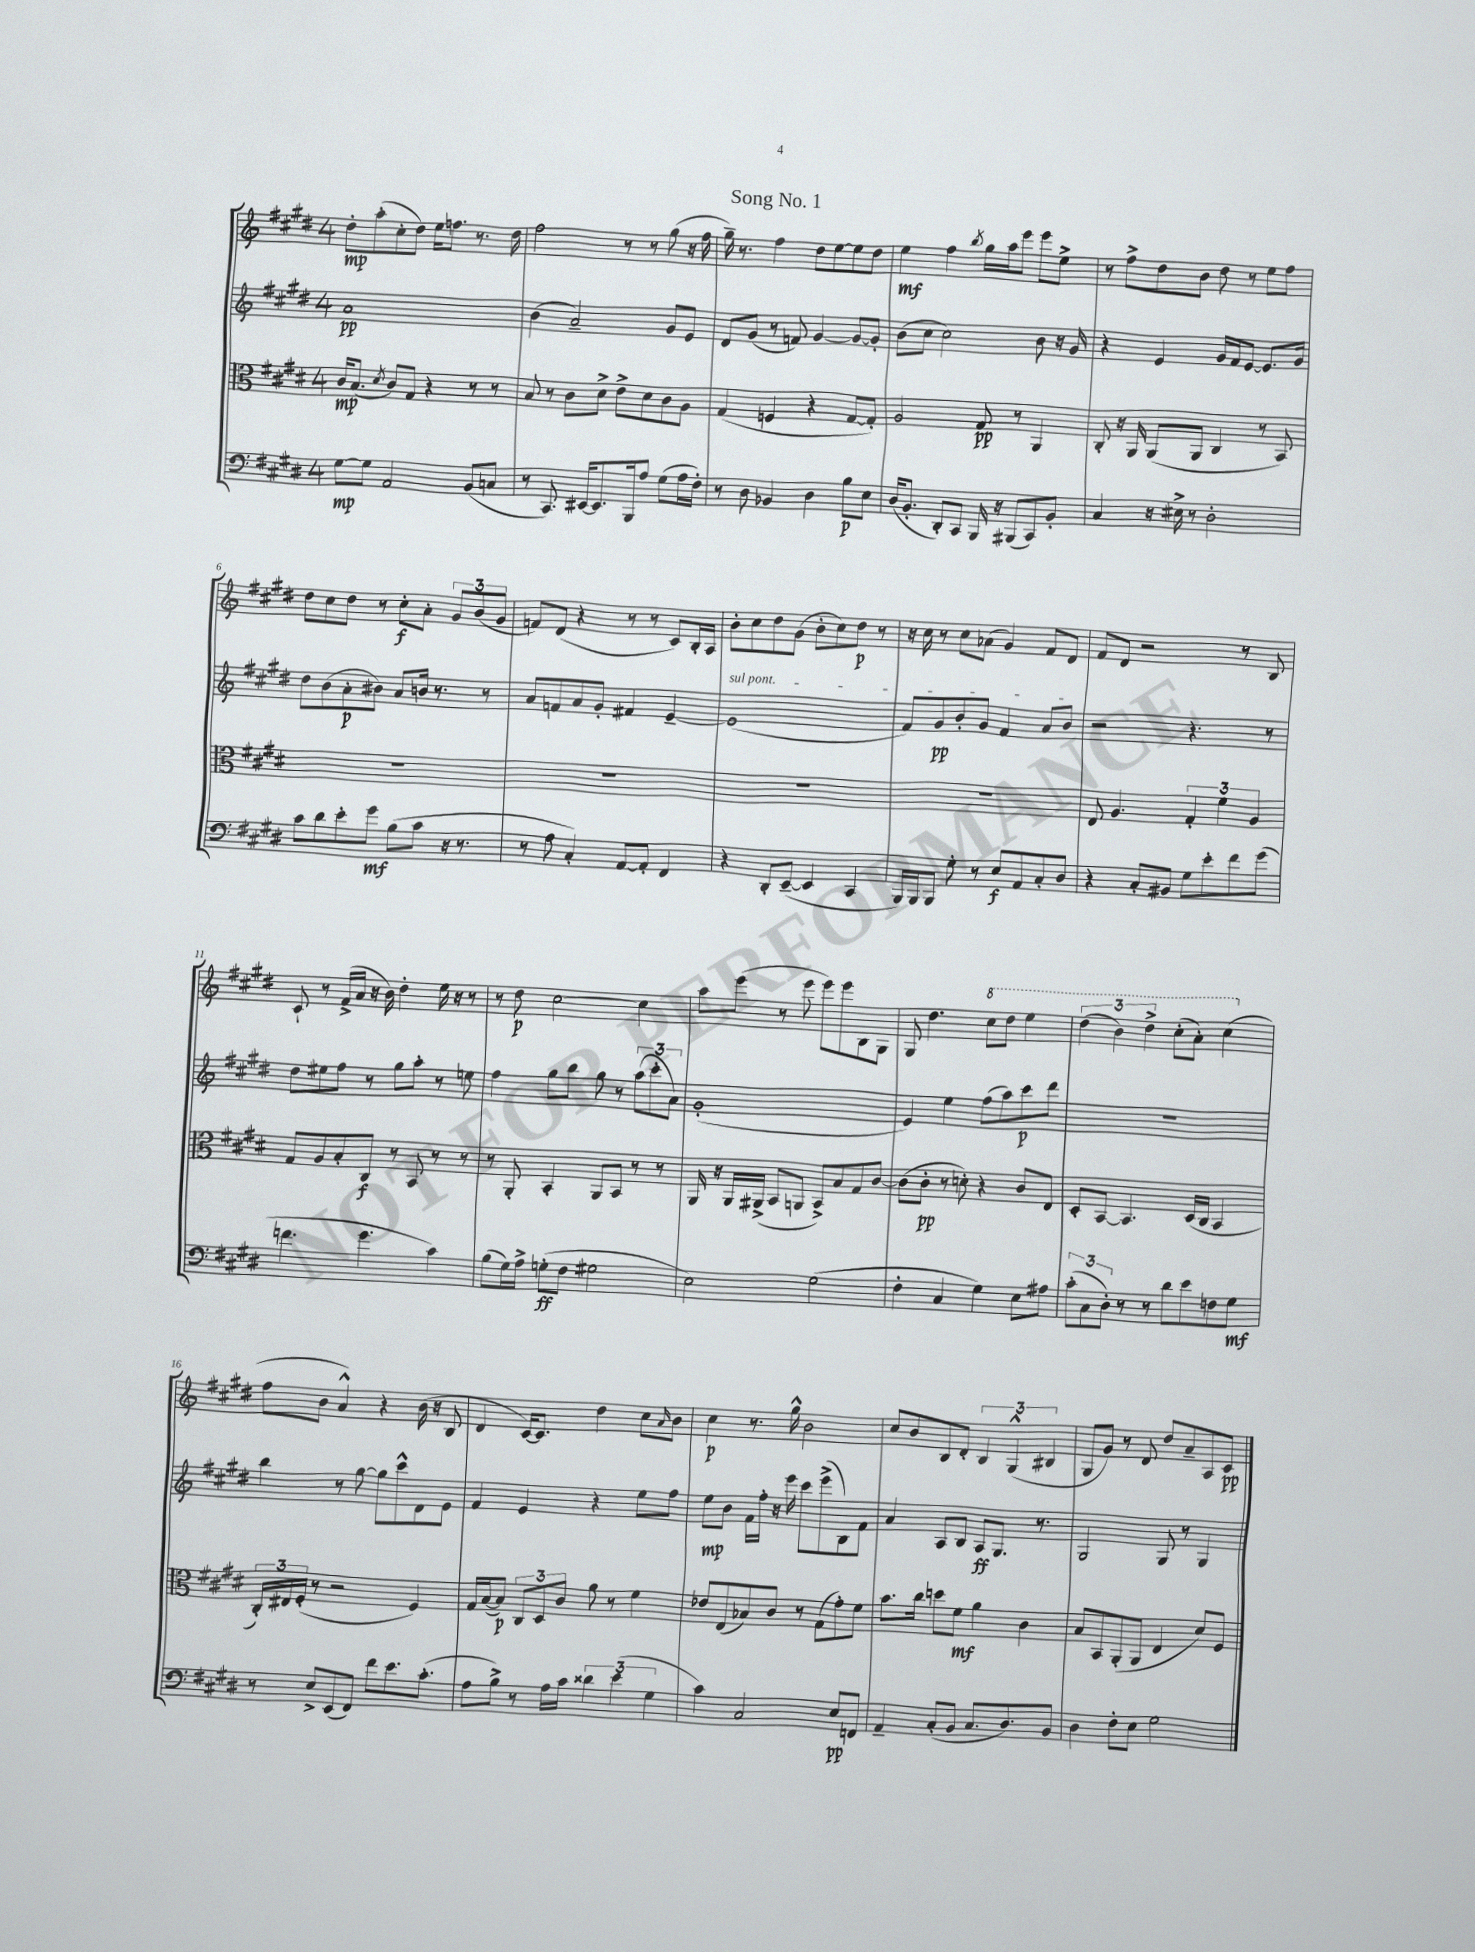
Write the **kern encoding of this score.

**kern	**kern	**kern	**kern
*staff4	*staff3	*staff2	*staff1
*clefF4	*clefC3	*clefG2	*clefG2
*k[f#c#g#d#]	*k[f#c#g#d#]	*k[f#c#g#d#]	*k[f#c#g#d#]
*M4/4	*M4/4	*M4/4	*M4/4
[8G#	16c#	1a	8dd#'
.	(8.B	.	.
8G#]	.	.	(8aa'
.	8qd#	.	.
2AA	8c#)	.	8cc#'
.	8G#	.	8dd#)
.	4r	.	16ee
.	.	.	8.ff
(8BB	8r	.	8.r
8C	8r	.	.
.	.	.	16dd#
=	=	=	=
8r	8B	(4b	2ff#
8.CC#)	8r	.	.
.	8c#	2a~)	.
[16EE#	.	.	.
8.EE#]	8d#^	.	.
.	8e^	.	8r
16BBB	.	.	.
8A	8d#	.	8r
(8G#	8c#	8g#	(8gg#
16A	8A	8e	16r
16F#')	.	.	16ff#
=	=	=	=
8r	(4G#	8d#	16gg#~)
.	.	.	8.r
8D#	.	(8g#	.
4BB-	4F	8r	4ff#
.	.	8f)	.
4D#	4r	[4g#	8dd#
.	.	.	[8ee
8B	[8G#	8g#_	8ee]
8E	8G#'])	8g#']	8dd#
=	=	=	=
(16D#	2A	(8b	4ee
8.BB'	.	.	.
.	.	8cc#	.
8DD#')	.	2cc#)	4ff#
8CC#	.	.	.
.	.	.	8qbb
16BBB	8G#	.	16gg#
16r	.	.	16aa
(8BBB#	8r	.	8eee
8CC#)	4AA	8b	8eee
8BB'	.	16r	8ee^
.	.	16g#	.
=	=	=	=
4C#	8C#'	4r	8r
.	16r	.	8ff#^
.	16AA	.	.
16r	(8AA	4e	8dd#
16E#^	.	.	.
8r	8AA	.	8b
2D#'	4C#	16g#	8dd#
.	.	16f#	.
.	.	[8e	8r
.	8r	8.e]	8ee
.	8BB)	.	8ff#
.	.	16g#	.
=	=	=	=
8c#	1r	8dd#	8dd#
8d#	.	(8b	8cc#
8e'	.	8a'	8dd#
8g#	.	8b#)	8r
(8B	.	8a	8cc#'
8c#	.	16b	8a'
.	.	8.r	.
16r	.	.	12g#
8.r	.	.	.
.	.	.	(12b
.	.	8r	.
.	.	.	12g#
=	=	=	=
8r	1r	8a	8f)
8A	.	8f	(8d#
4C#')	.	8a	4r
.	.	8g#'	.
[8AA	.	4f#	8r
8AA']	.	.	8r
4FF#	.	[4e~	8c#)
.	.	.	16B'
.	.	.	16A
=	=	=	=
4r	1r	(1e]	8b'
.	.	.	8cc#
8DD#'	.	.	8dd#
([8EE~	.	.	(8g#
4EE]	.	.	8b'
.	.	.	8cc#)
4CC#	.	.	8dd#
.	.	.	8r
=	=	=	=
16BBB)	1r	8f#)	16r
16BBB	.	.	16cc#
8BBB	.	8g#	8r
8G#'	.	8b'	8cc#
8r	.	8g#	(8a-
8E	.	4f#	4g#)
8AA	.	.	.
8C#'	.	8a	8f#
8D#	.	8b	8d#
=	=	=	=
4r	8E	2r	8f#
.	4.A	.	8d#
8C#'	.	.	2r
8BB#	.	.	.
8G#	6G#'	4.r	.
8e'	.	.	.
.	6f#	.	.
8f#	.	.	8r
.	6A	.	.
(8g#	.	8r	8B
=	=	=	=
4.f	8G#	8dd#	8c#`
.	8A	8ee#	8r
.	8B'	8ff#	(16f#^
.	.	.	16a
4.g#	8C#	8r	16r
.	.	.	16b)
.	8r	8gg#	4dd#'
.	8BB	8aa'	.
4c#)	8r	8r	16ee
.	.	.	16r
.	8r	8ee	8r
=	=	=	=
(8B	8r	4ff#	8r
16G#)	8AA'	.	8dd#
16A^	.	.	.
(8G'	4BB'	8gg#	[2cc#
8F#	.	8bb	.
2G#	8AA	8gg#	.
.	8BB	8r	.
.	8r	(12aa	4cc#]
.	.	12ccc#'	.
.	8r	.	.
.	.	12a)	.
=	=	=	=
2E)	16AA	(1g#'	8aa
.	16r	.	.
.	16AA	.	(8eee
.	(16AA#^	.	.
.	8BB	.	8r
.	8AA	.	8eee
(2G#	8BB^)	.	8eee)
.	8B	.	8eee
.	8G#	.	8B
.	[8c#	.	8G#
=	=	=	=
4F#'	(8c#]	4e)	8G#
.	8c#'	.	4.dd#
4C#	8r	4ee	.
.	8d')	.	.
4G#)	4r	(8ff#	8ccc#
.	.	8aa)	8ddd#
8E	8c#	8ccc#	4eee
8A#	8E	8ddd#	.
=	=	=	=
(12c#'	8D#'	1r	(6ddd#
12C#	.	.	.
.	[8BB	.	.
12D#')	.	.	6bb)
8r	4.BB]	.	.
.	.	.	6ddd#^
8r	.	.	.
8d#	.	.	(8ccc#'
8e	(16D#	.	8aa')
.	16C#	.	.
8F	4BB	.	(4ccc#
8G#	.	.	.
=	=	=	=
8r	24C#')	4bb	8ff#
.	24E#	.	.
.	(24F#'	.	.
8E^	8r	.	8b
(8EE	2r	8r	4a^^)
8FF#)	.	[8gg#	.
8f#	.	8gg#]	4r
8.e	.	8ccc#^^	.
.	4F#)	8d#	(16b
(8.c#'	.	.	16r
.	.	8e	8B
=	=	=	=
8A	16G#	4f#	4d#
.	([16B	.	.
8B^)	8B])	.	.
8r	12C#	4e	[16c#)
.	.	.	8.c#]
.	12D#	.	.
16A	.	.	.
.	12c#	.	.
16c#	.	.	.
6d##	8a	4r	4dd#
.	8r	.	.
(6e	.	.	.
.	4f#	8ee	8cc#
6G#	.	.	.
.	.	.	16qqa
.	.	8ff#	8b
=	=	=	=
4c#)	8e-	8ee	4cc#
.	(8E	8b	.
2C#	8B-)	16f#	8.r
.	.	16ff#'	.
.	8c#	16r	.
.	.	16eee	16gg#^^
.	8r	8ccc#	2b
.	(8G#	(8eee^	.
8E	8g#')	8B)	.
8FF	8f#	8f#	.
=	=	=	=
4AA~	8.b	4a	8cc#
.	.	.	8b
.	16cc#	.	.
(8C#'	8dd	8A	8B
8BB	8f#	8B	8d#'
8.C#	4a	8A	6B
.	.	8.G#	.
.	.	.	(6G#^^
8.D#)	.	.	.
.	4c#	.	.
.	.	8.r	.
.	.	.	6B#
8BB	.	.	.
=	=	=	=
4D#	8B	2G#	8G#
.	8BB	.	8g#)
8F#'	(8AA'	.	8r
8E	8AA	.	8d#
2G#	4E	8G#	8dd#
.	.	8r	8a~
.	8d#)	4G#	8A
.	8F#	.	8c#
==	==	==	==
*-	*-	*-	*-
